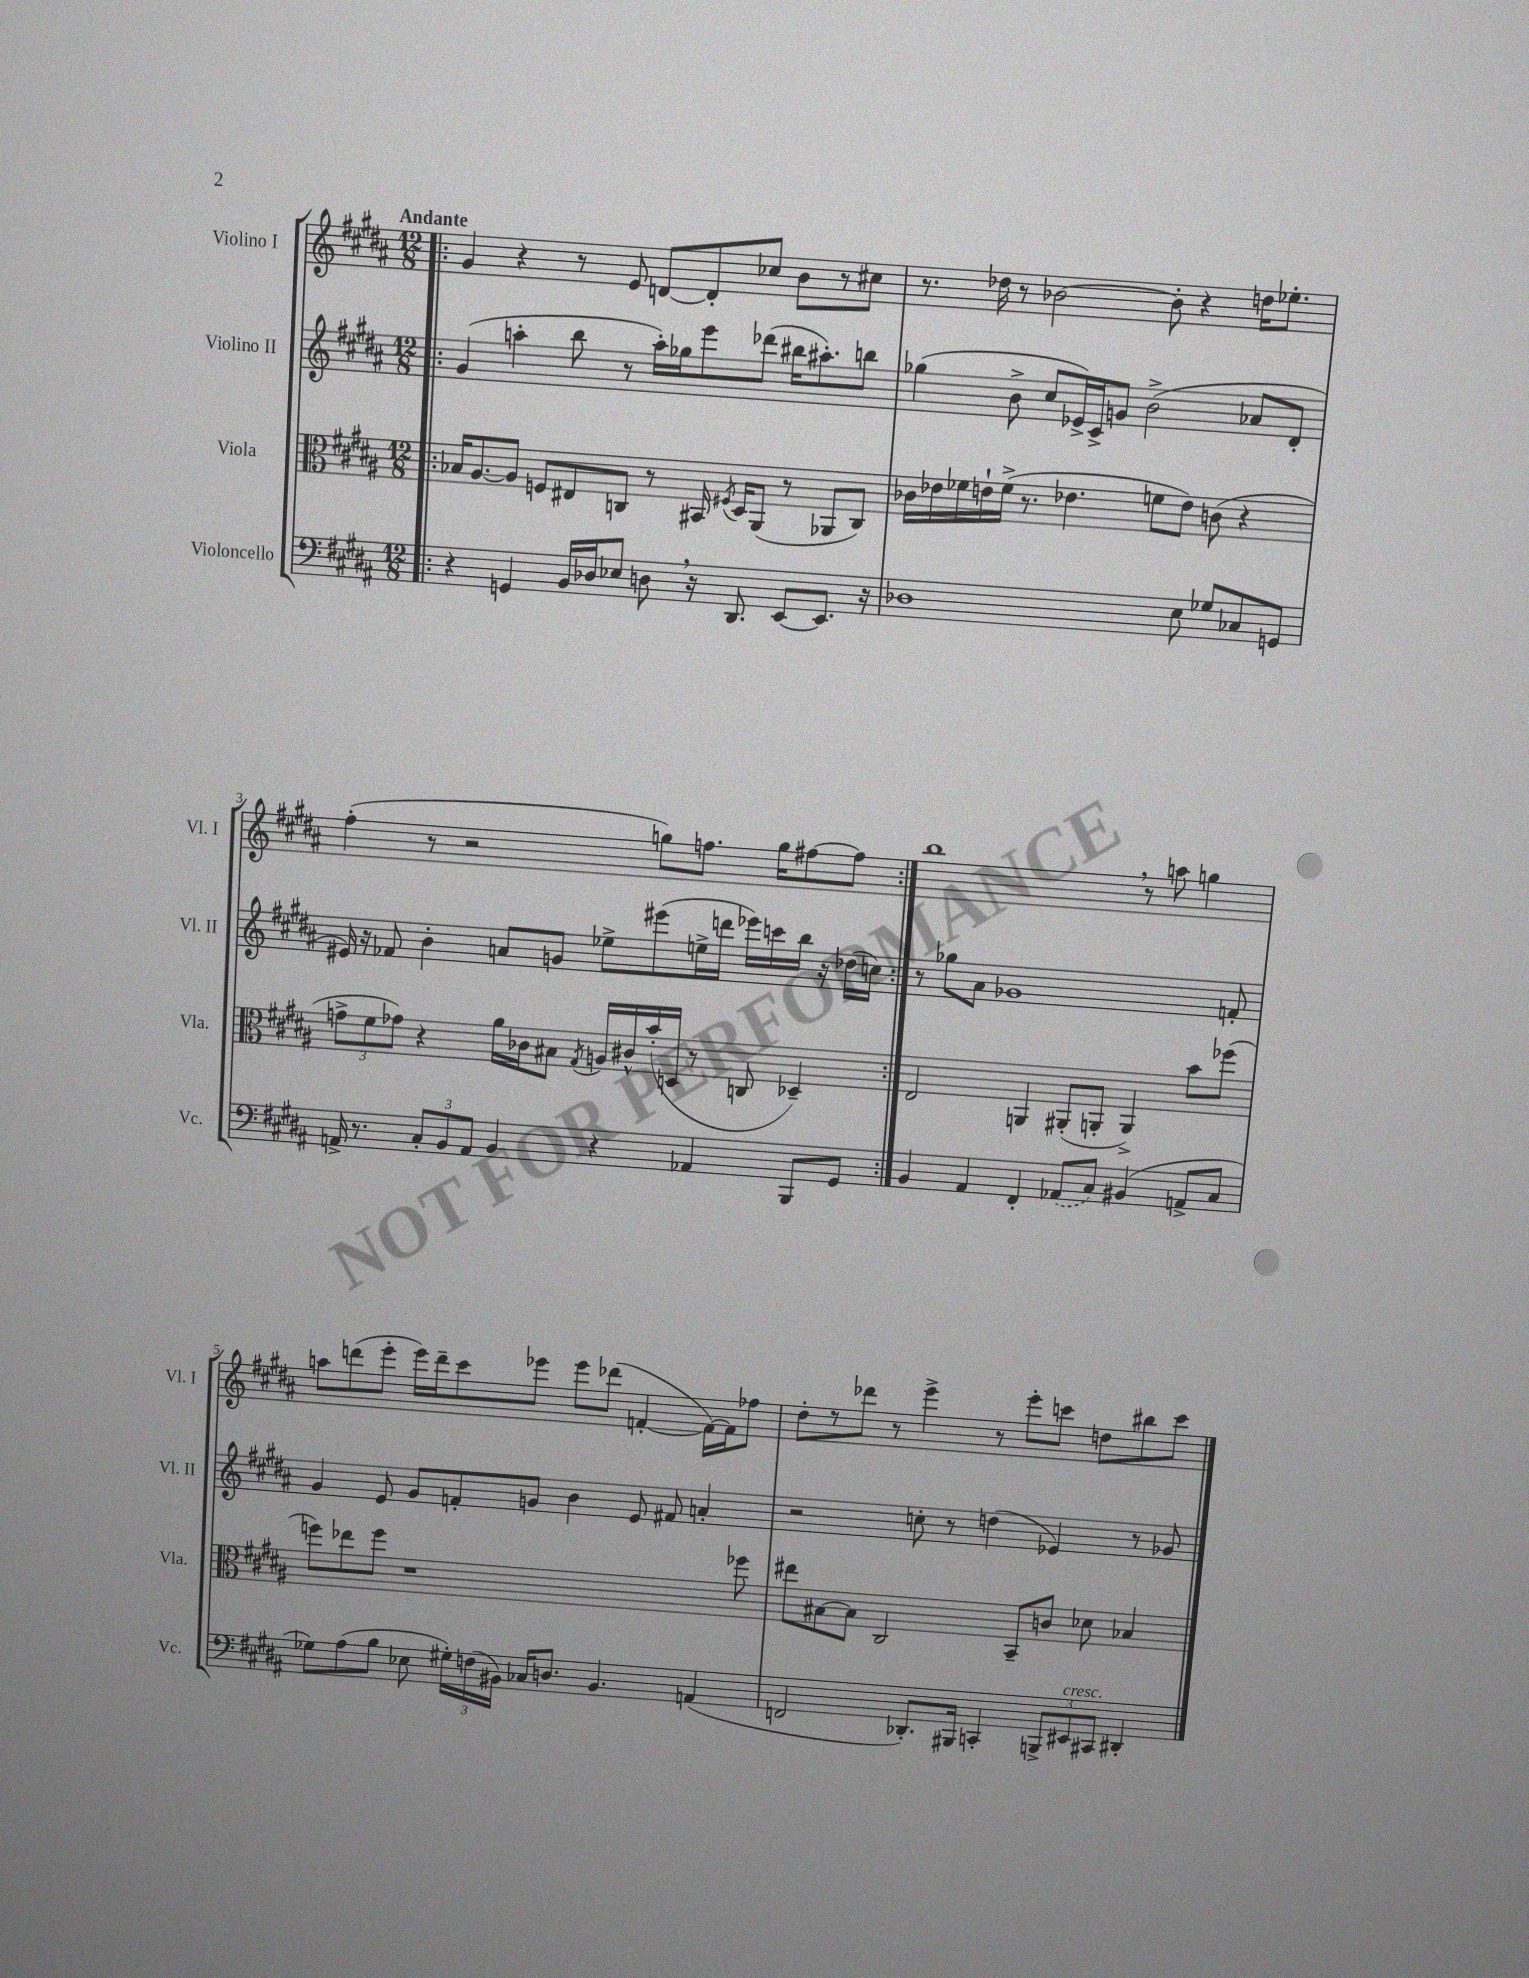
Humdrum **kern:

**kern	**kern	**kern	**kern
*part4	*part3	*part2	*part1
*staff4	*staff3	*staff2	*staff1
*I"Violoncello	*I"Viola	*I"Violino II	*I"Violino I
*I'Vc.	*I'Vla.	*I'Vl. II	*I'Vl. I
*clefF4	*clefC3	*clefG2	*clefG2
*k[f#c#g#d#a#]	*k[f#c#g#d#a#]	*k[f#c#g#d#a#]	*k[f#c#g#d#a#]
*M12/8	*M12/8	*M12/8	*M12/8
=1!|:	=1!|:	=1!|:	=1!|:
!	!	!	!LO:TX:a:B:t=Andante
4r	16B-X/KL	(4g#/	4g#/
.	[8.A#/	.	.
4GGn/	8A#/J]	4aan'\	4r
.	8Fn/L	.	.
16BB/LL	8E#X/	8bb\	8r
16D-X/J	.	.	.
8E-X/J	8Cn/J	8r	8e/
8Dn,\	8r	16aa'\LL)	[8dn/L
.	.	16gg-X\J	.
16r	16BB#X/	8eee\	8d'/]
.	8qF#X/	.	.
8.DD#/	16D#/KL	.	.
.	(8AA#/J	(8ddd-X\J	8cc-X/J
[8EE/L	8r	16bb#X\KL	8b\L
.	.	8.aa#X'\)	.
8.EE/J]	8AA-X/L	.	8r
.	8C/J)	8bbn\J	8cc#X\J
16r	.	.	.
=2	=2	=2	=2
1D-X	16c-X\LL	(4gg-X\	8.r
.	16e-X\	.	.
.	16f-X\	.	.
.	16en`\	.	16dd-X\
.	(16f-^\JJ	8b^\	8r
.	8.r	.	.
.	.	8cc#/L	[2b-X\
.	4.e-X\	16e-X^/L)	.
.	.	16c#^/J	.
.	.	8gn/J	.
.	.	(2b^\	.
.	8fn\L	.	8b-'\]
8E\	8e-\J)	.	4r
8G-X/L	(8cn\	.	.
8C-X/	4r	8a-X/L	16ddn\KL
.	.	.	8.ee-X'\J
8GGn/J	.	8d#'/J	.
!!LO:LB:g=z
=3	=3	=3	=3
16AAn^/	12gn^\L	16e#X/)	(4ff#'\
8.r	.	16r	.
.	12f#\	.	.
.	.	8f-X/	.
.	12g-X\J)	.	.
12C#'/L	4r	4b'\	8r
12BB/	.	.	.
.	.	.	2r
12AA/J	.	.	.
4BB/	16a#\LL	8an/L	.
.	16c-X\J	.	.
.	8B#X\J	8gn/J	.
.	8qG#/	.	.
4r	16An/LL	8ee-X^\L	.
.	16c#X^^/	.	.
.	(16b'/	(8eee#X\	8ggn\L)
.	16Dn/JJ	.	.
4AA-X/	8r	16een^\L	8.ffn\J
.	.	16dddn\JJ	.
.	8Cn/	16eee-X\LL)	.
.	.	16cccn\	16gg\KL
8BBB/L	4D-X~/)	16bb\JJ	[8ff#X\
.	.	16r	.
8GG#/J	.	(16dd-X\LL	8ff#\J]
.	.	16ccn\JJ)	.
=4:|!	=4:|!	=4:|!	=4:|!
4BB/	2E/	8r	1bb,
.	.	8gg-X\L	.
4AA#/	.	8a#\J	.
.	.	1g-X	.
4FF#'/	4AAn/	.	.
(8AA-X/L	(8AA#X'/L	.	.
8C#/J)	8AAn'/J	.	.
(4BB#X/	4AA^/)	.	8r
.	.	.	8aan\
8AAn^/L	8b\L	.	4ggn\
8C#/J	(8ff-X\J	8fn'/	.
!!LO:LB:g=z
=5	=5	=5	=5
8G-X\L)	8ffn\L)	4g#/	8aan\L
(8A#\	8ee-X\	.	(8dddn\
8B\J	8ff\J	8e/	8eee'\J
8E-X\	1r	8g#/L	16eee\LL)
.	.	.	16ddd~\J
24G#X'\LL)	.	8fn'/	8ccc#\
(24Fn\	.	.	.
24BB#X\JJ)	.	.	.
16C-X/KL	.	8gn/J	8eee-X\J
8.Dn/J	.	.	.
.	.	4b\	8eee-\L
4.BB#/	.	.	(8ddd-X\J
.	.	8e/	[4fn'/
.	.	8f#X/	.
(4AAn/	.	4an'/	16f\LL_)
.	.	.	16f\J]
.	8ff-X\	.	8ff-X\J
=6	=6	=6	=6
2FFn/	8ee#X\L	2r	8dd#'\L
.	[8B#X\	.	8r
.	8B#\J]	.	8ddd-X\J
.	2C#/	.	8r
8.DD-X'/L)	.	8ccn'\	4eee^\
.	.	8r	.
16BBB#X/Jk	.	.	.
4CCn'/	.	(4ddn\	8r
.	8BB~/L	.	8eee'\L
12BBBn^/L	8cn/J	4e-X/)	8cccn\J
!LO:TX:a:i:t=cresc.	!	!	!
12EE#X/	.	.	.
.	8d-X\	.	8ddn\L
12CC#X/J	.	.	.
4DD#X'/	4B-X/	8r	8bb#X\
.	.	8g-X/	8ccc\J
==	==	==	==
*-	*-	*-	*-
